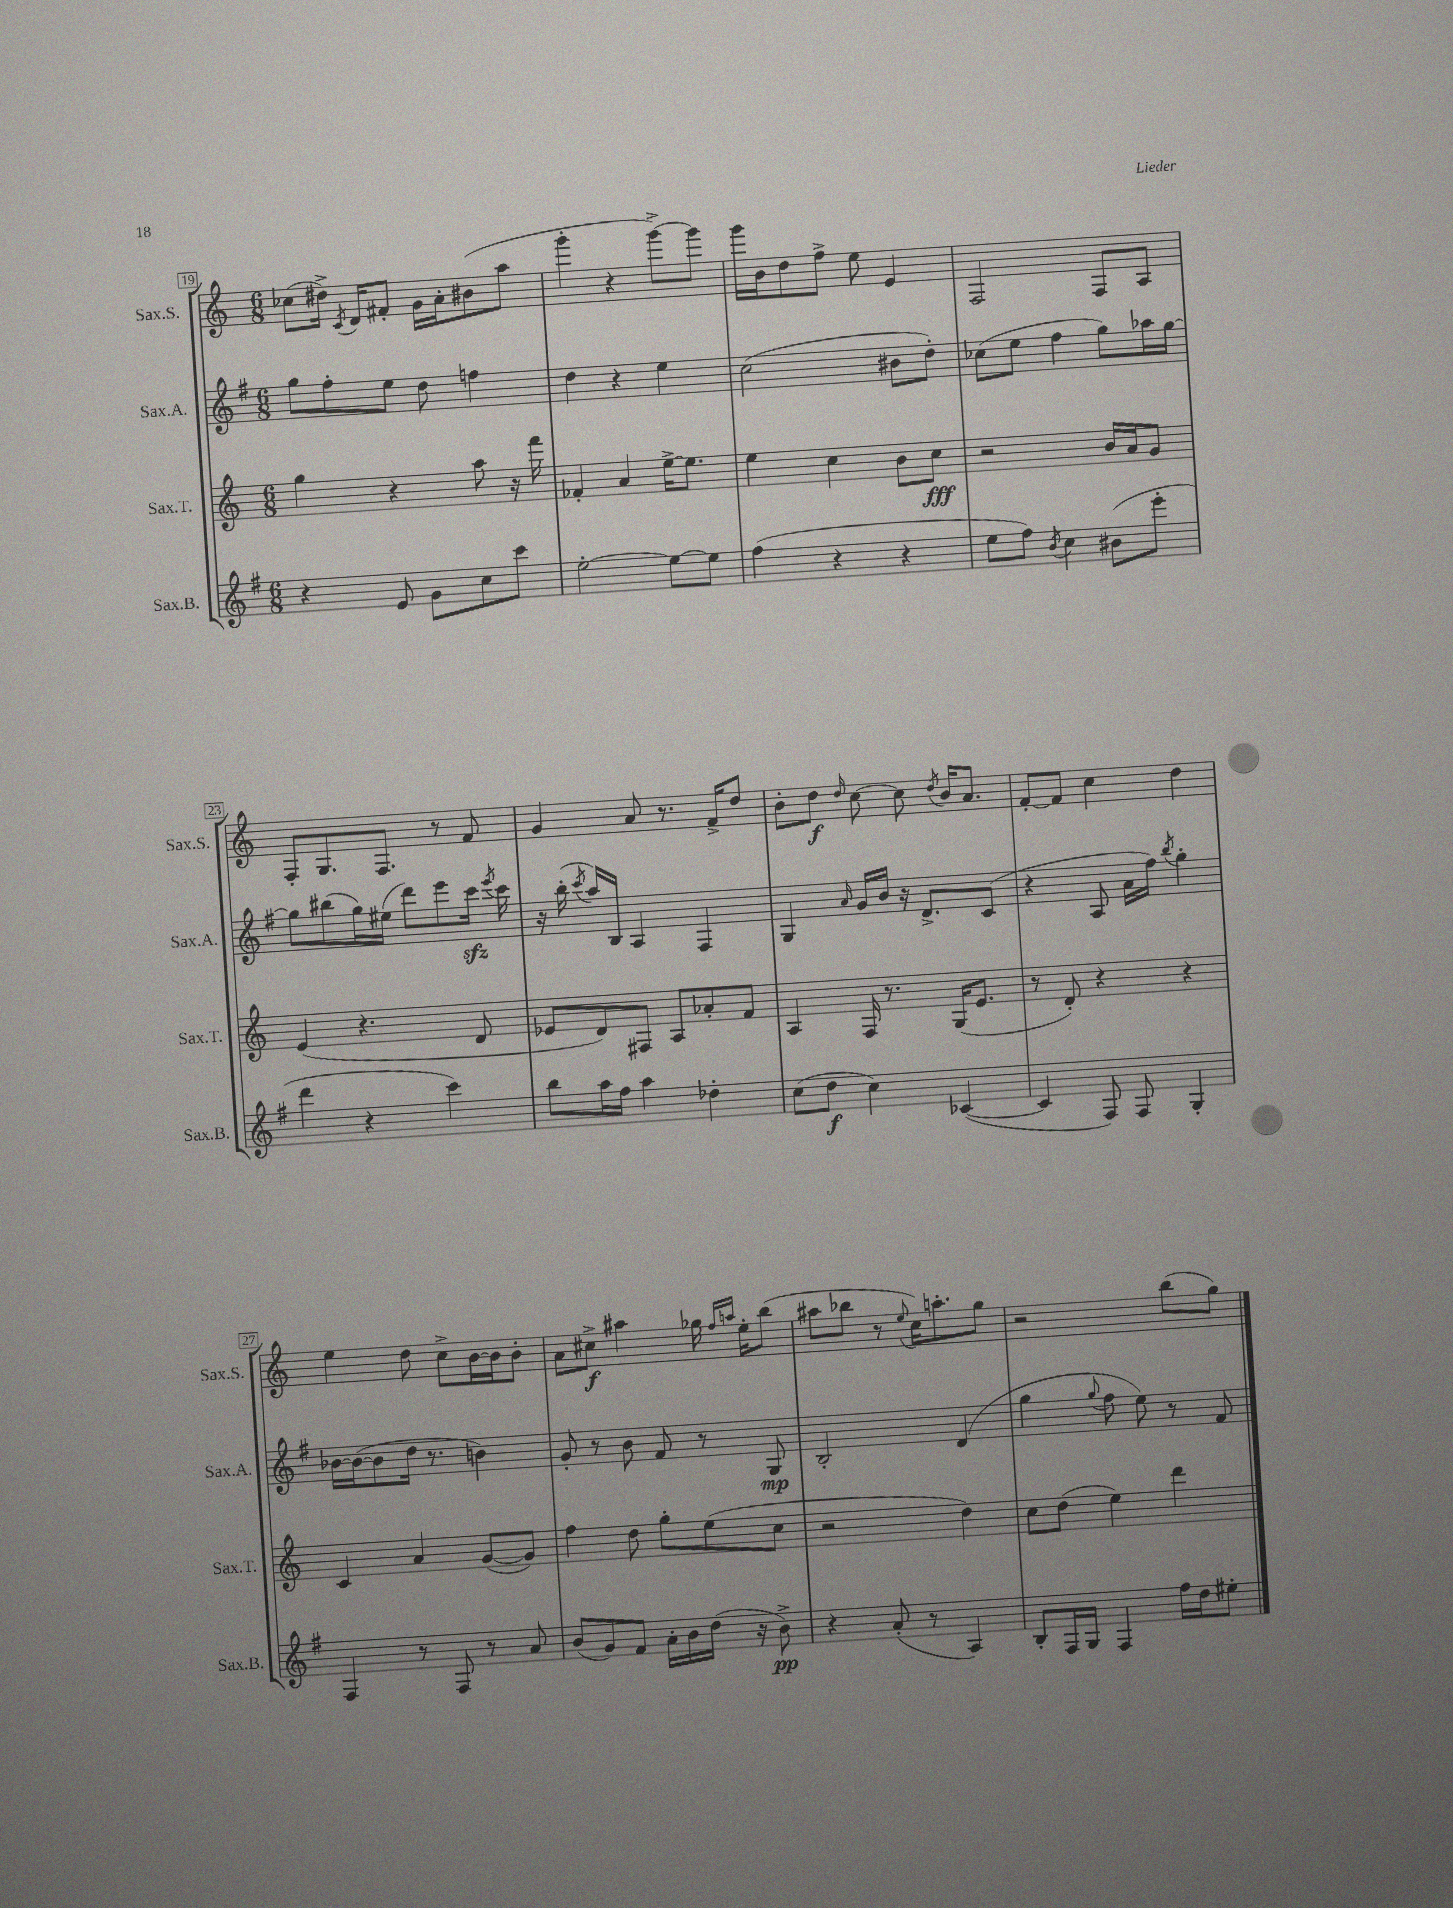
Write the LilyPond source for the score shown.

<<
\new StaffGroup <<
\new Staff = "s0" \with { instrumentName = "Sax.S." shortInstrumentName = "Sax.S." } {
    \clef treble \key c \major \numericTimeSignature \time 6/8
    \autoBeamOff ces''8[( dis''16]->) \acciaccatura { c'8 } d'16[ fis'8]-. g'16[ a'16-. bis'8( a''8] |
    g'''4-. r4 g'''8[~->) g'''8] |
    g'''16[ b'16 d''8 f''8]-> e''8 e'4 |
    f2 f8[ a8] |
    f8[-. g8. f8.] r8 f'8 |
    g'4 a'8 r8. f'16[-> d''8] |
    b'8[-. d''8]\f \grace { d''16 } c''8~ c''8 \acciaccatura { d''8 } b'16[ a'8.] |
    f'8[~-. f'8] c''4 d''4 |
    e''4 d''8 c''8[-> b'16~ b'16 b'8]-. |
    a'8[ cis''8]->\f ais''4 ges''16 \grace { f''16[ a''16] } e''16[-. b''8]( |
    ais''8[ bes''8] r8 \appoggiatura { e''8 } c''16[) a''8.-. g''8] |
    r2 b''8[( g''8]) \bar "|." |
}
\new Staff = "s1" \with { instrumentName = "Sax.A." shortInstrumentName = "Sax.A." } {
    \clef treble \key g \major \numericTimeSignature \time 6/8
    \autoBeamOff g''8[ fis''8-. e''8] d''8 f''4 |
    d''4 r4 e''4 |
    c''2( bis'8[ d''8]-.) |
    ces''8[( e''8] fis''4 g''8[) aes''16 g''16]~ |
    g''8[ bis''8( g''16) eis''16]( d'''8[) e'''8 c'''16]\sfz \acciaccatura { e'''8 } c'''16 |
    r16 b''16-.( \acciaccatura { c'''8 } a''16[) b16] a4 fis4 |
    g4 \grace { a'16 } g'16[ b'16] r16 d'8.[-> c'8]( |
    r4 a8 a'16[ fis''16]) \acciaccatura { b''8 } g''4-. |
    bes'16[~ bes'16~( bes'8 d''16] r8. b'4) |
    g'8-. r8 b'8 fis'8 r8 g8\mp |
    b2-. d'4( |
    g''4 \appoggiatura { g''8 } fis''8 e''8) r8 fis'8 \bar "|." |
}
\new Staff = "s2" \with { instrumentName = "Sax.T." shortInstrumentName = "Sax.T." } {
    \clef treble \key c \major \numericTimeSignature \time 6/8
    \autoBeamOff g''4 r4 a''8 r16 f'''16 |
    fes'4-. a'4 e''16[~-> e''8.] |
    e''4 c''4 b'8[ c''8]\fff |
    r2 b'16[ a'16 g'8] |
    e'4( r4. d'8 |
    ees'8[ d'8) fis8] a8[ aes'8-. f'8] |
    a4 f16 r8. g16[( e'8.] |
    r8 d'8-.) r4 r4 |
    c'4 a'4 g'8[~( g'8]) |
    f''4 d''8 g''8[-. e''8( c''8] |
    r2 d''4) |
    c''8[ d''8]( e''4) d'''4 \bar "|." |
}
\new Staff = "s3" \with { instrumentName = "Sax.B." shortInstrumentName = "Sax.B." } {
    \clef treble \key g \major \numericTimeSignature \time 6/8
    \autoBeamOff r4 e'8 g'8[ c''8 c'''8] |
    e''2~-. e''8[~ e''8] |
    fis''4( r4 r4 |
    e''8[ fis''8]) \acciaccatura { b'8 } c''4 bis'8[( e'''8]-. |
    d'''4 r4 c'''4) |
    b''8[ a''16 fis''16] a''4 des''4-. |
    c''8[( d''8]\f c''4) ces'4~( |
    ces'4 fis8) fis8 g4-. |
    fis4 r8 fis8 r8 a'8 |
    b'8[( g'8) fis'8] a'16[-. b'16 d''16]( r16 b'8->\pp) |
    r4 a'8-.( r8 a4) |
    b8[-. fis16 g16] fis4 fis''16[ d''16 eis''8]-. \bar "|." |
}
>>
>>
\layout { \context { \Score currentBarNumber = #19 \override BarNumber.stencil = #(make-stencil-boxer 0.1 0.3 ly:text-interface::print) } }
